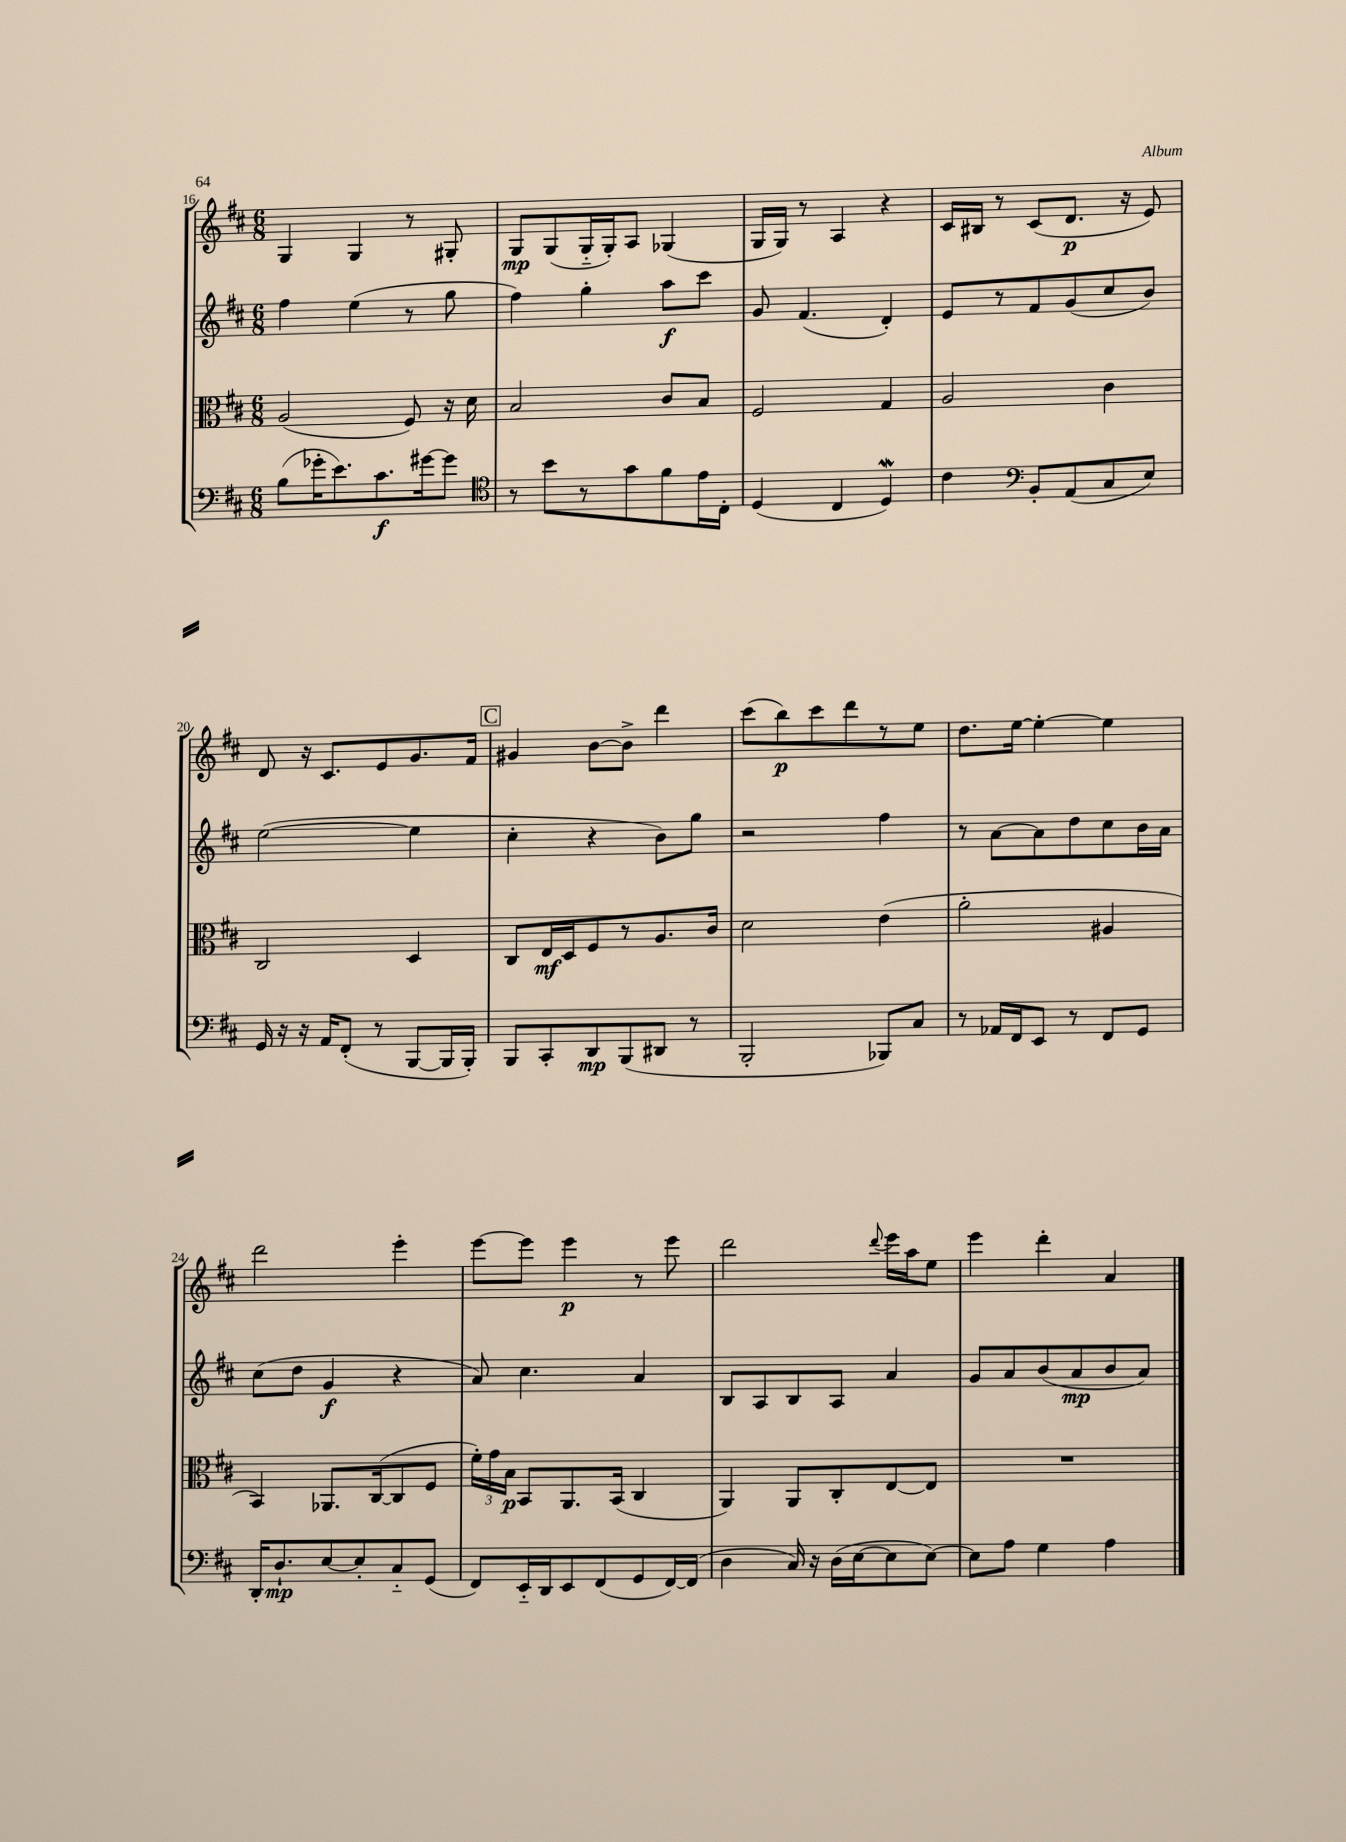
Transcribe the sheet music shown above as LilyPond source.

<<
\new StaffGroup <<
\new Staff = "s0" {
    \clef treble \key d \major \numericTimeSignature \time 6/8
    \autoBeamOff g4 g4 r8 gis8-. |
    g8[\mp g8( g16-_ g16-.) a8] ges4( |
    g16[ g16]) r8 a4 r4 |
    cis'16[ bis16] r8 cis'8[( d'8.]\p r16 e'8) |
    d'8 r16 cis'8.[ e'8 g'8. fis'16] |
    \mark \markup { \box "C" } gis'4 b'8[~ b'8]-> d'''4 |
    cis'''8[( b''8\p) cis'''8 d'''8 r8 e''8] |
    d''8.[ e''16]~ e''4~-. e''4 |
    d'''2 e'''4-. |
    e'''8[~ e'''8] e'''4\p r8 e'''8 |
    d'''2 \appoggiatura { d'''8 } e'''16[ a''16 e''8] |
    e'''4 d'''4-. a'4 \bar "|." |
}
\new Staff = "s1" {
    \clef treble \key d \major \numericTimeSignature \time 6/8
    \autoBeamOff fis''4 e''4( r8 g''8 |
    fis''4) g''4-. a''8[\f cis'''8] |
    g'8 fis'4.( d'4-.) |
    e'8[ r8 fis'8 g'8( cis''8 b'8]) |
    e''2~( e''4 |
    \mark \markup { \box "C" } cis''4-. r4 b'8[) g''8] |
    r2 fis''4 |
    r8 a'8[~ a'8 d''8 cis''8 b'16 a'16] |
    cis''8[( d''8] g'4\f r4 |
    a'8) cis''4. a'4 |
    b8[ a8 b8 a8] a'4 |
    g'8[ a'8 b'8( a'8\mp b'8 a'8]) \bar "|." |
}
\new Staff = "s2" {
    \clef alto \key d \major \numericTimeSignature \time 6/8
    \autoBeamOff a2( fis8) r16 d'16 |
    b2 cis'8[ b8] |
    fis2 g4 |
    a2 cis'4 |
    cis2 d4 |
    \mark \markup { \box "C" } cis8[ e16\mf d16 fis8 r8 a8. cis'16] |
    d'2 e'4( |
    a'2-. ais4 |
    b,4) aes,8.[ cis16~( cis8 fis8] |
    \tuplet 3/2 { fis'16[-.) g'16 b16]\p } b,8[ a,8. b,16]( cis4 |
    a,4) a,8[ cis8-. e8~ e8] |
    R2. \bar "|." |
}
\new Staff = "s3" {
    \clef bass \key d \major \numericTimeSignature \time 6/8
    \autoBeamOff b8[( ges'16-. e'8.) cis'8.\f gis'16~ gis'8] |
    \clef tenor r8 b'8[ r8 g'8 fis'8 e'16 cis16]-. |
    d4( cis4 d4\mordent) |
    cis'4 \clef bass b,8[-. a,8( cis8 e8]) |
    g,16 r16 r16 a,16[ fis,8]-.( r8 b,,8[~ b,,16 b,,16]-.) |
    \mark \markup { \box "C" } b,,8[ cis,8-. d,8\mp b,,8( dis,8] r8 |
    b,,2-. bes,,8[) cis8] |
    r8 aes,16[ fis,16 e,8] r8 fis,8[ g,8] |
    d,16[-. d8.-!\mp e8~ e8-. cis8-_ g,8]( |
    fis,8[) e,16-_ d,16 e,8 fis,8( g,8 fis,16~) fis,16]( |
    d4 cis16) r16 d16[( e16~ e8 e8]~) |
    e8[ a8] g4 a4 \bar "|." |
}
>>
>>
\layout { \context { \Score currentBarNumber = #16 } }
